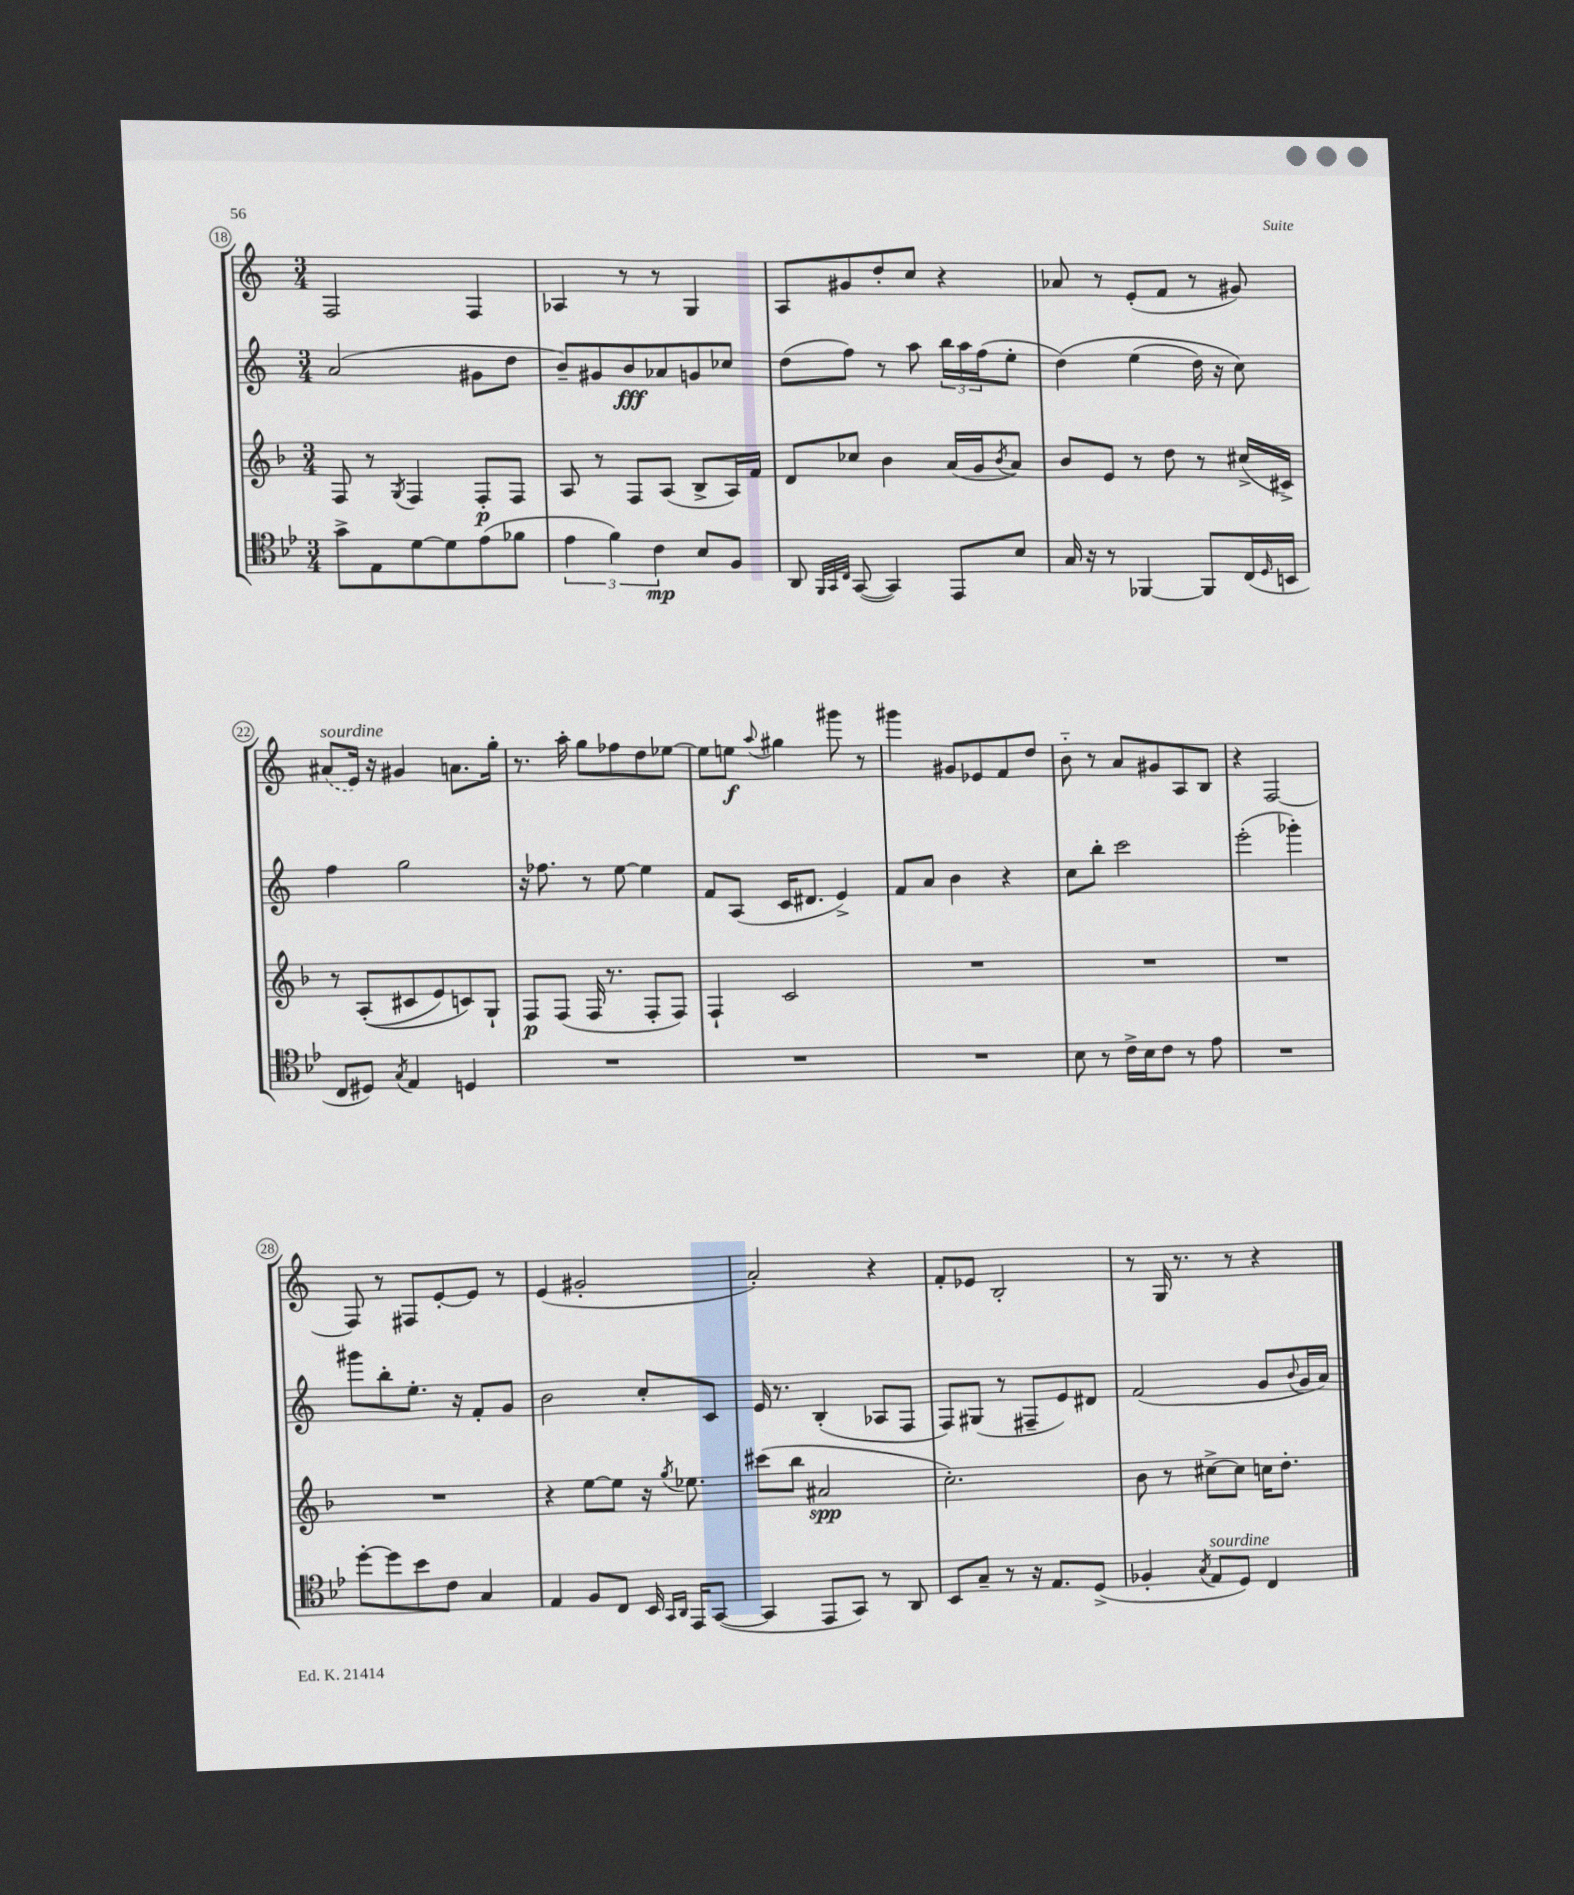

**kern	**dynam	**kern	**dynam	**kern	**dynam	**kern	**dynam
*part4	*part4	*part3	*part3	*part2	*part2	*part1	*part1
*staff4	*staff4	*staff3	*staff3	*staff2	*staff2	*staff1	*staff1
*clefC4	*	*clefG2	*	*clefG2	*	*clefG2	*
*k[b-e-]	*	*k[b-]	*	*k[]	*	*k[]	*
*M3/4	*	*M3/4	*	*M3/4	*	*M3/4	*
=18	=18	=18	=18	=18	=18	=18	=18
8g^\L	.	8F/	.	(2a/	.	2F/	.
8E-\	.	8r	.	.	.	.	.
.	.	8qG/	.	.	.	.	.
[8d\	.	4F/	.	.	.	.	.
8d\]	.	.	.	.	.	.	.
(8e-\	.	8F'/L	p	8g#X\L	.	4F/	.
8f-X\J	.	8F/J	.	8dd\J	.	.	.
=19	=19	=19	=19	=19	=19	=19	=19
6e-\	.	8A/	.	8b~/L)	.	4A-X/	.
.	.	8r	.	8g#X/	.	.	.
6f\)	.	.	.	.	.	.	.
.	.	8F/L	.	8b/	fff	8r	.
6c\	mp	.	.	.	.	.	.
.	.	(8A/J	.	8a-X/	.	8r	.
8B-/L	.	8B-^/L	.	8gn/	.	4G/	.
8F/J	.	16A/L)	.	8cc-X/J	.	.	.
.	.	16f/JJ	.	.	.	.	.
=20	=20	=20	=20	=20	=20	=20	=20
8AA/	.	8d/L	.	(8dd\L	.	8A/L	.
32qqFF/LLL	.	.	.	.	.	.	.
32qqGG/	.	.	.	.	.	.	.
32qqC/JJJ	.	.	.	.	.	.	.
([8GG/	.	8cc-X/J	.	8ff\J)	.	8g#X/	.
4GG/])	.	4b-\	.	8r	.	8dd'/	.
.	.	.	.	8aa\	.	8cc/J	.
8EE-/L	.	(16a/LL	.	24bb\LL	.	4r	.
.	.	.	.	24aa\	.	.	.
.	.	16g/J	.	.	.	.	.
.	.	.	.	(24ff\J	.	.	.
.	.	8qb-/	.	.	.	.	.
8B-/J	.	8a/J)	.	8ee'\J	.	.	.
=21	=21	=21	=21	=21	=21	=21	=21
16G/	.	8b-/L	.	(4dd\)	.	8a-X/	.
16r	.	.	.	.	.	.	.
8r	.	8e/J	.	.	.	8r	.
[4FF-X/	.	8r	.	(4ee\	.	(8e'/L	.
.	.	8dd\	.	.	.	8f/J	.
8FF-/L]	.	8r	.	16dd\)	.	8r	.
.	.	.	.	16r	.	.	.
(16C/L	.	(16cc#X^/LL	.	8cc\)	.	8g#X/)	.
16qqD/	.	.	.	.	.	.	.
16BBn/JJ	.	16c#X^/JJ)	.	.	.	.	.
!!LO:LB:g=z
=22	=22	=22	=22	=22	=22	=22	=22
!	!	!	!	!	!	!LO:TX:a:i:t=sourdine	!
8C/L	.	8r	.	4ff\	.	(8a#X/L	.
8D#X/J)	.	((8A'/L	.	.	.	16e/Jk)	.
.	.	.	.	.	.	16r	.
8qG/	.	.	.	.	.	.	.
4E-/	.	8c#X/	.	2gg\	.	4g#X/	.
.	.	8e/)	.	.	.	.	.
4Dn/	.	8cn/)	.	.	.	8.an\L	.
.	.	8G`/J	.	.	.	.	.
.	.	.	.	.	.	16gg'\Jk	.
=23	=23	=23	=23	=23	=23	=23	=23
2.r	.	8F/L	p	16r	.	8.r	.
.	.	.	.	8.ff-X\	.	.	.
.	.	(8F/J	.	.	.	.	.
.	.	.	.	.	.	16aa'\	.
.	.	16F/	.	8r	.	8gg\L	.
.	.	8.r	.	.	.	.	.
.	.	.	.	[8ee\	.	8ff-X\	.
.	.	8F'/L	.	4ee\]	.	8dd\	.
.	.	8F/J)	.	.	.	[8ee-X\J	.
=24	=24	=24	=24	=24	=24	=24	=24
2.r	.	4F`/	.	8f/L	.	8ee-\L]	.
.	.	.	.	(8A/J	.	8een\J	f
.	.	.	.	.	.	8qqaa/	.
.	.	2c/	.	16c/KL	.	4gg#X\	.
.	.	.	.	8.d#X/J	.	.	.
.	.	.	.	4e^/)	.	8ggg#X\	.
.	.	.	.	.	.	8r	.
=25	=25	=25	=25	=25	=25	=25	=25
2.r	.	2.r	.	8f/L	.	4ggg#X\	.
.	.	.	.	8a/J	.	.	.
.	.	.	.	4b\	.	8g#X/L	.
.	.	.	.	.	.	8e-X/	.
.	.	.	.	4r	.	8f/	.
.	.	.	.	.	.	8dd/J	.
=26	=26	=26	=26	=26	=26	=26	=26
8B-\	.	2.r	.	8cc\L	.	8b\	.
8r	.	.	.	8bb'\J	.	8r	.
16c^\LL	.	.	.	2ccc\	.	8a/L	.
16B-\J	.	.	.	.	.	.	.
8c\J	.	.	.	.	.	8g#X/	.
8r	.	.	.	.	.	8A/	.
8e-\	.	.	.	.	.	8B/J	.
=27	=27	=27	=27	=27	=27	=27	=27
2.r	.	2.r	.	(2eee'\	.	4r	.
.	.	.	.	.	.	[2F/	.
.	.	.	.	4ggg-X'\)	.	.	.
!!LO:LB:g=z
=28	=28	=28	=28	=28	=28	=28	=28
[8dd'\L	.	2.r	.	8ggg#X\L	.	8F/]	.
8dd\]	.	.	.	8bb'\	.	8r	.
8b-\	.	.	.	8.ee'\J	.	8F#X/L	.
8c\J	.	.	.	.	.	[8e'/	.
.	.	.	.	16r	.	.	.
4G/	.	.	.	8f'/L	.	8e/J]	.
.	.	.	.	8g/J	.	8r	.
=29	=29	=29	=29	=29	=29	=29	=29
4E-/	.	4r	.	2b\	.	(4e/	.
8F/L	.	[8ee\L	.	.	.	2g#X'/	.
8C/J	.	8ee\J]	.	.	.	.	.
16BB-/	.	16r	.	8cc'/L	.	.	.
16qqGG/LL	.	.	.	.	.	.	.
16qqAA/JJ	.	8qgg/	.	.	.	.	.
16EE-/KL	.	8.ee-X\	.	.	.	.	.
([8GG/J	.	.	.	8c/J	.	.	.
=30	=30	=30	=30	=30	=30	=30	=30
4GG/]	.	(8ccc#X\L	.	16e/	.	2a'/)	.
.	.	.	.	8.r	.	.	.
.	.	8bb-\J	.	.	.	.	.
8EE-/L	.	2a#X/	spp	(4B'/	.	.	.
8GG/J)	.	.	.	.	.	.	.
8r	.	.	.	8A-X/L	.	4r	.
8AA/	.	.	.	8F/J	.	.	.
=31	=31	=31	=31	=31	=31	=31	=31
8BB-/L	.	2.cc'\)	.	8F/L)	.	8f'/L	.
8G~/J	.	.	.	(8G#X/J	.	8e-X/J	.
8r	.	.	.	8r	.	2B'/	.
16r	.	.	.	8F#X~/L	.	.	.
8.E-/L	.	.	.	.	.	.	.
.	.	.	.	8e/)	.	.	.
(8D^/J	.	.	.	8d#X/J	.	.	.
=32	=32	=32	=32	=32	=32	=32	=32
4F-X'/	.	8b-\	.	(2f/	.	8r	.
.	.	8r	.	.	.	16G/	.
.	.	.	.	.	.	8.r	.
8qG/	.	.	.	.	.	.	.
!LO:TX:a:i:t=sourdine	!	!	!	!	!	!	!
8E-/L	.	[8cc#X^\L	.	.	.	.	.
8D/J)	.	8cc#\J]	.	.	.	8r	.
4C/	.	16ccn\KL	.	8g/L	.	4r	.
.	.	8.dd'\J	.	.	.	.	.
.	.	.	.	8qqb/	.	.	.
.	.	.	.	16g/L	.	.	.
.	.	.	.	16a/JJ)	.	.	.
==	==	==	==	==	==	==	==
*-	*-	*-	*-	*-	*-	*-	*-
